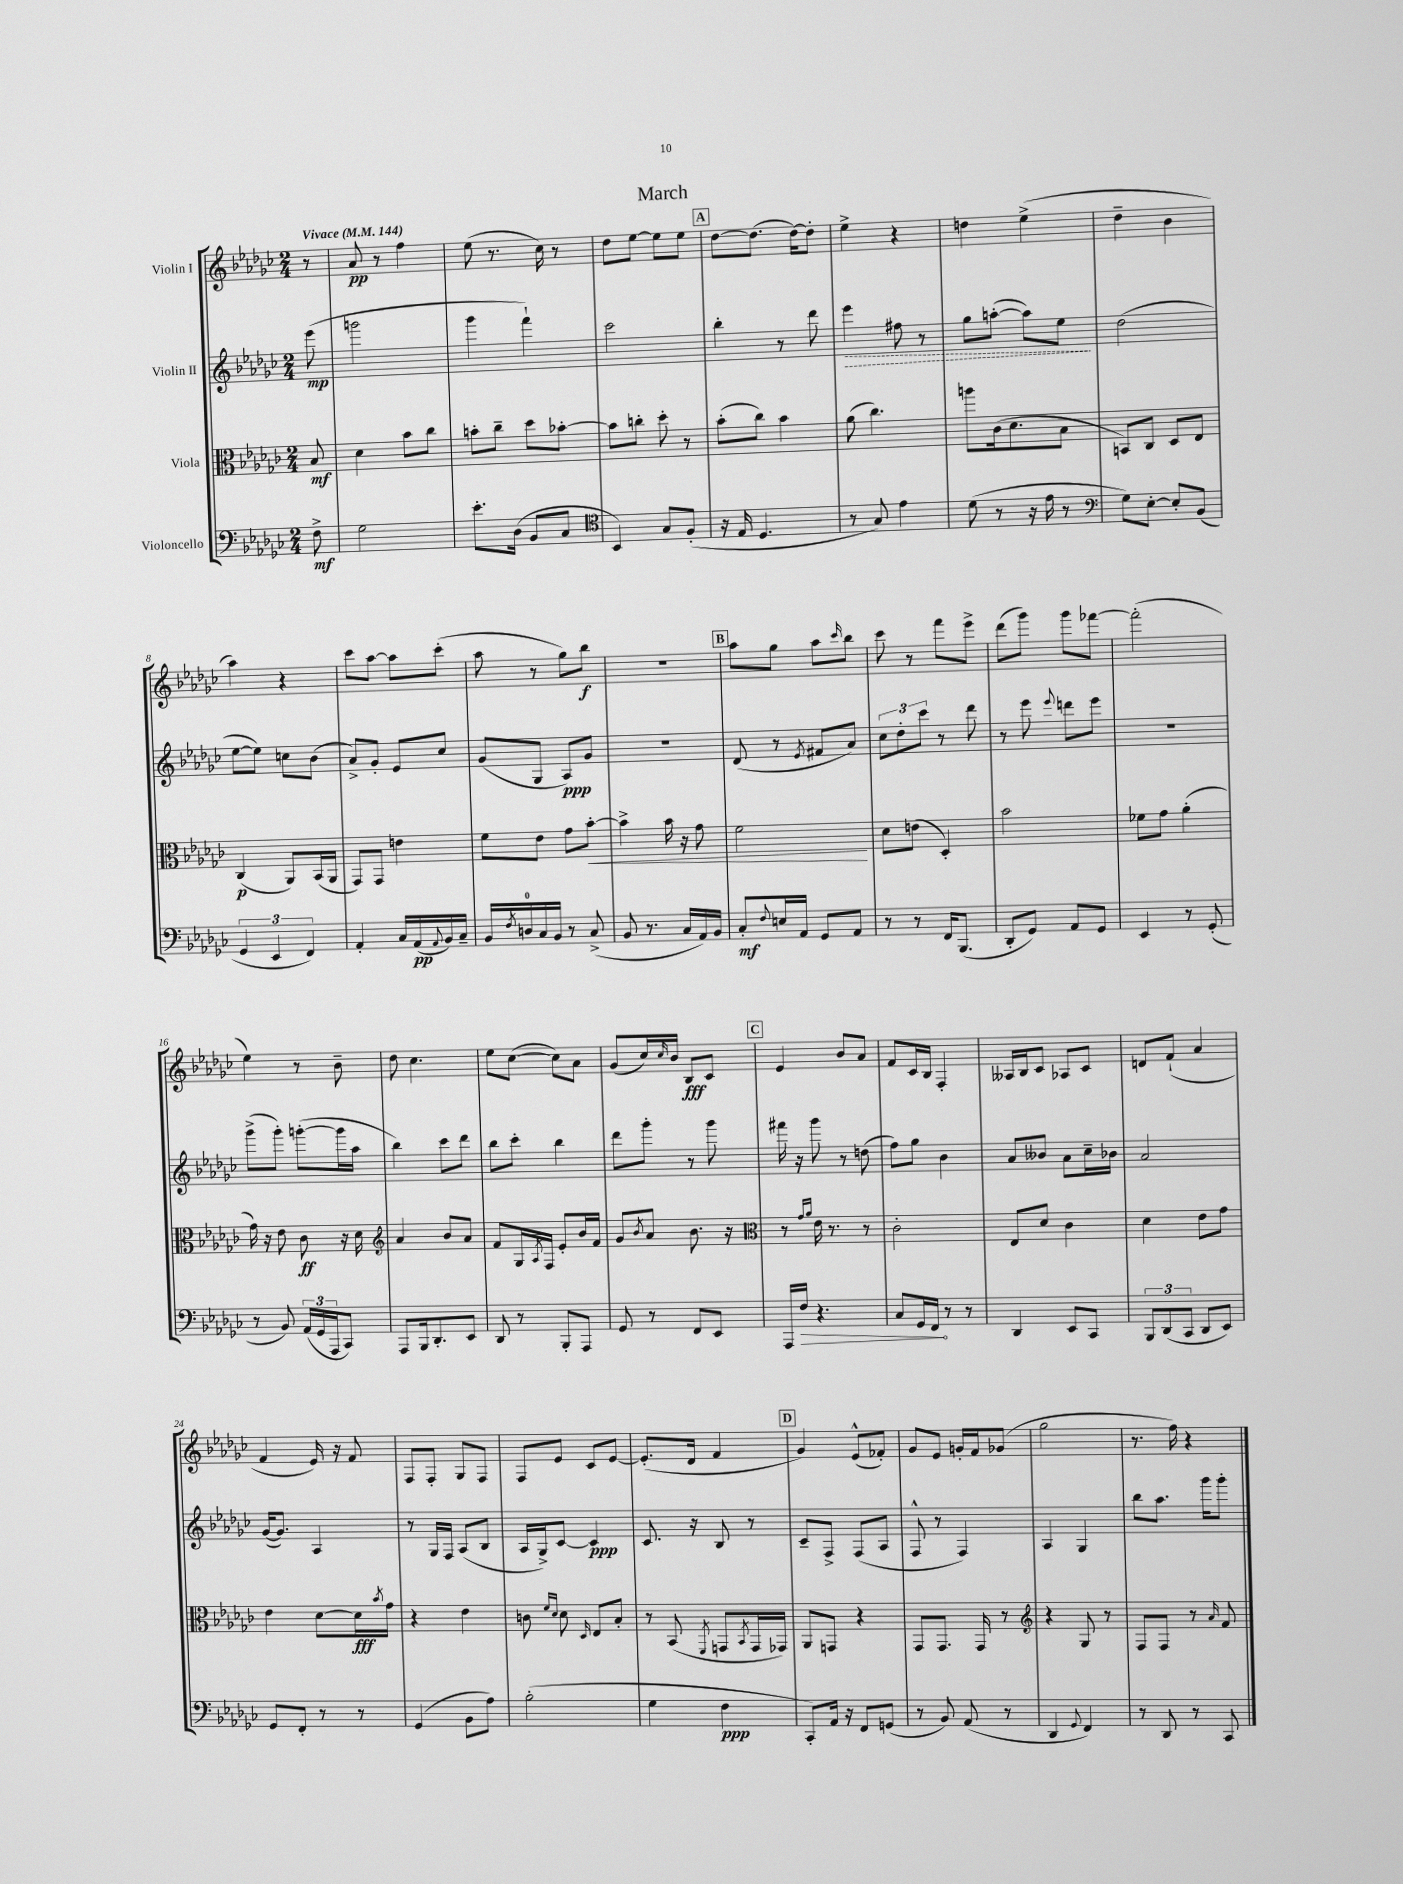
\header { title = "March" }
<<
\new StaffGroup <<
\new Staff = "s0" \with { instrumentName = "Violin I" } {
    \clef treble \key ges \major \numericTimeSignature \time 2/4 \partial 8 \tempo "Vivace" 4 = 144
    r8 |
    aes'8\pp r8 f''4 |
    ees''8( r8. ces''16) r8 |
    des''8 ees''8~ ees''8 ees''8 |
    \mark \markup { \box "A" } des''8~ des''8.( des''16~) des''8-. |
    ees''4-> r4 |
    d''4 ees''4->( |
    des''4-- bes'4 |
    aes''4) r4 |
    ces'''8 aes''8~ aes''8 ces'''8-.( |
    aes''8 r8 ges''8) bes''8\f |
    r2 |
    \mark \markup { \box "B" } aes''8 ges''8 aes''8 \grace { ces'''16 } bes''8 |
    ces'''8 r8 f'''8 ees'''8-> |
    des'''8( ges'''8) ges'''8 fes'''8~ |
    fes'''2-.( |
    ees''4) r8 bes'8-- |
    des''8 ces''4. |
    ees''8 ces''8~( ces''8) aes'8 |
    ges'8( ces''16) \grace { ces''16 } bes'16 bes8\fff ces'8 |
    \mark \markup { \box "C" } ees'4 bes'8 aes'8 |
    f'8 ces'16 bes16 f4-. |
    aeses16 bes16 ces'8 aes8 ces'8 |
    d'8 f'8-!( aes'4 |
    f'4 ees'16) r16 f'8 |
    f8 f8-. ges8 f8 |
    f8 ees'8 ces'8 ees'8~ |
    ees'8.-.( des'16 f'4 |
    \mark \markup { \box "D" } ges'4) ees'8-^( fes'8-.) |
    ges'8 ees'8 g'16-. f'16 ges'8( |
    ges''2 |
    r8. f''16) r4 \bar "|." |
}
\new Staff = "s1" \with { instrumentName = "Violin II" } {
    \clef treble \key ges \major \numericTimeSignature \time 2/4 \partial 8
    ees'''8\mp( |
    g'''2 |
    ges'''4 f'''4-!) |
    ces'''2 |
    \mark \markup { \box "A" } bes''4-. r8 des'''8 |
    \once \override Hairpin.style = #'dashed-line ees'''4\> fis''8 r8 |
    ges''8 a''8~-.( a''8) ees''8\! |
    des''2( |
    ees''8~ ees''8) c''8 bes'8( |
    aes'8->) ges'8-. ees'8 ces''8 |
    ges'8( ges8 aes8\ppp) ges'8 |
    R2 |
    \mark \markup { \box "B" } des'8( r8 \acciaccatura { ees'8 } fis'8 aes'8) |
    \tuplet 3/2 { ces''8 des''8-. ces'''8 } r8 des'''8 |
    r8 ees'''8 \appoggiatura { ees'''8 } d'''8 ees'''8 |
    R2 |
    ges'''8->( ges'''8-.) g'''8~-.( g'''16 aes''16 |
    bes''4) ces'''8 des'''8 |
    bes''8 ces'''8-. bes''4 |
    des'''8 ges'''8-. r8 ges'''8 |
    \mark \markup { \box "C" } fis'''16 r16 ges'''8 r8 d''8( |
    f''8) ges''8 bes'4 |
    aes'8 beses'8 aes'8 ces''16-- bes'16 |
    aes'2 |
    ges'16~( ges'8.) aes4 |
    r8 ges16 f16 aes8( bes8 |
    aes16 ges16->) ces'8~ ces'4\ppp |
    ces'8. r16 bes8 r8 |
    \mark \markup { \box "D" } ces'8-- f8-> f8( aes8 |
    f8-^ r8 f4) |
    aes4 ges4 |
    bes''8 aes''8. ges'''16 ges'''8-. \bar "|." |
}
\new Staff = "s2" \with { instrumentName = "Viola" } {
    \clef alto \key ges \major \numericTimeSignature \time 2/4 \partial 8
    bes8\mf |
    des'4 bes'8 ces''8 |
    b'8-. ces''8-- des''8 bes'8~-. |
    bes'8 c''8-. des''8-. r8 |
    \mark \markup { \box "A" } bes'8-.( ces''8) bes'4 |
    aes'8( ces''4.) |
    a''8 ces'16( des'8. bes8 |
    b,8) ces8 des8 ees8 |
    ces4\p( aes,8) bes,16( aes,16 |
    ges,8) ges,8 e'4 |
    f'8 ees'8 ges'8 bes'8~-.\< |
    bes'4-> bes'16 r16 ges'8 |
    \mark \markup { \box "B" } f'2\! |
    des'8 e'8( des4-.) |
    bes'2 |
    fes'8 ges'8 aes'4-.( |
    ges'16) r16 ees'8 ces'8\ff r16 des'16 |
    \clef treble aes'4 bes'8 aes'8 |
    f'8 ges16 \acciaccatura { aes8 } f16 ees'8-. bes'16 f'16 |
    ges'8 \acciaccatura { bes'8 } aes'8 bes'8. r16 |
    \mark \markup { \box "C" } \clef alto r8 \grace { ges'16 aes'16 } ees'16 r8. r8 |
    ces'2-. |
    ees8 des'8 ces'4 |
    des'4 ees'8 ges'8 |
    ees'4 des'8~ des'16\fff \acciaccatura { bes'8 } ges'16 |
    r4 ees'4 |
    c'8 \grace { f'16 des'16 } des'8 \grace { des16 } ees8 bes8-. |
    r8 bes,8( \acciaccatura { f,8 } g,8 \acciaccatura { bes,8 } g,16 ges,16) |
    \mark \markup { \box "D" } aes,8 g,8 r4 |
    ges,8 ges,8. ges,16 r8 |
    \clef treble r4 ges8 r8 |
    f8 f8 r8 \grace { aes'16 } f'8 \bar "|." |
}
\new Staff = "s3" \with { instrumentName = "Violoncello" } {
    \clef bass \key ges \major \numericTimeSignature \time 2/4 \partial 8
    f8->\mf |
    ges2 |
    ees'8.-. des16( bes,8 ces8 |
    \clef tenor bes,4) ges8 f8-.( |
    \mark \markup { \box "A" } r16 ees16 des4. |
    r8 ges8) ees'4 |
    des'8( r8 r16 ees'16 r8 |
    \clef bass ges8) ees8~-. ees8-. bes,8( |
    \tuplet 3/2 { ges,4 ees,4 f,4) } |
    aes,4-. ces16 aes,16\pp( \appoggiatura { aes,8 } bes,16) ces16-- |
    bes,16 \acciaccatura { f8 } d16-0 ces16 bes,16 r8 ces8->( |
    bes,8 r8. ces16 aes,16) bes,16 |
    \mark \markup { \box "B" } ces8-.\mf \appoggiatura { f8 } e16 aes,16 ges,8 aes,8 |
    r8 r8 f,16 bes,,8.( |
    des,8-. ges,8) aes,8 ges,8 |
    ees,4 r8 ges,8-.( |
    r8 bes,8) \tuplet 3/2 { aes,16( ges,16 aes,,16 } ces,8) |
    aes,,8 bes,,16 des,8.-. ees,8 |
    des,8 r8 bes,,8-. aes,,8 |
    ges,8 r8 f,8 ees,8 |
    \mark \markup { \box "C" } aes,,16 \once \override Hairpin.circled-tip = ##t f16\> r4. |
    ces8 ges,16 f,16\! r8 r8 |
    des,4 ees,8 ces,8 |
    \tuplet 3/2 { bes,,8 des,8( ces,8 } des,8 ees,8) |
    ges,8 f,8-. r8 r8 |
    ges,4( bes,8 aes8) |
    bes2-.( |
    ges4 f4\ppp |
    \mark \markup { \box "D" } ces,8-.) aes,16 r16 f,8 g,8( |
    r8 bes,8) aes,8( r8 |
    des,4 \appoggiatura { ges,8 } f,4) |
    r8 des,8 r8 ces,8 \bar "|." |
}
>>
>>
